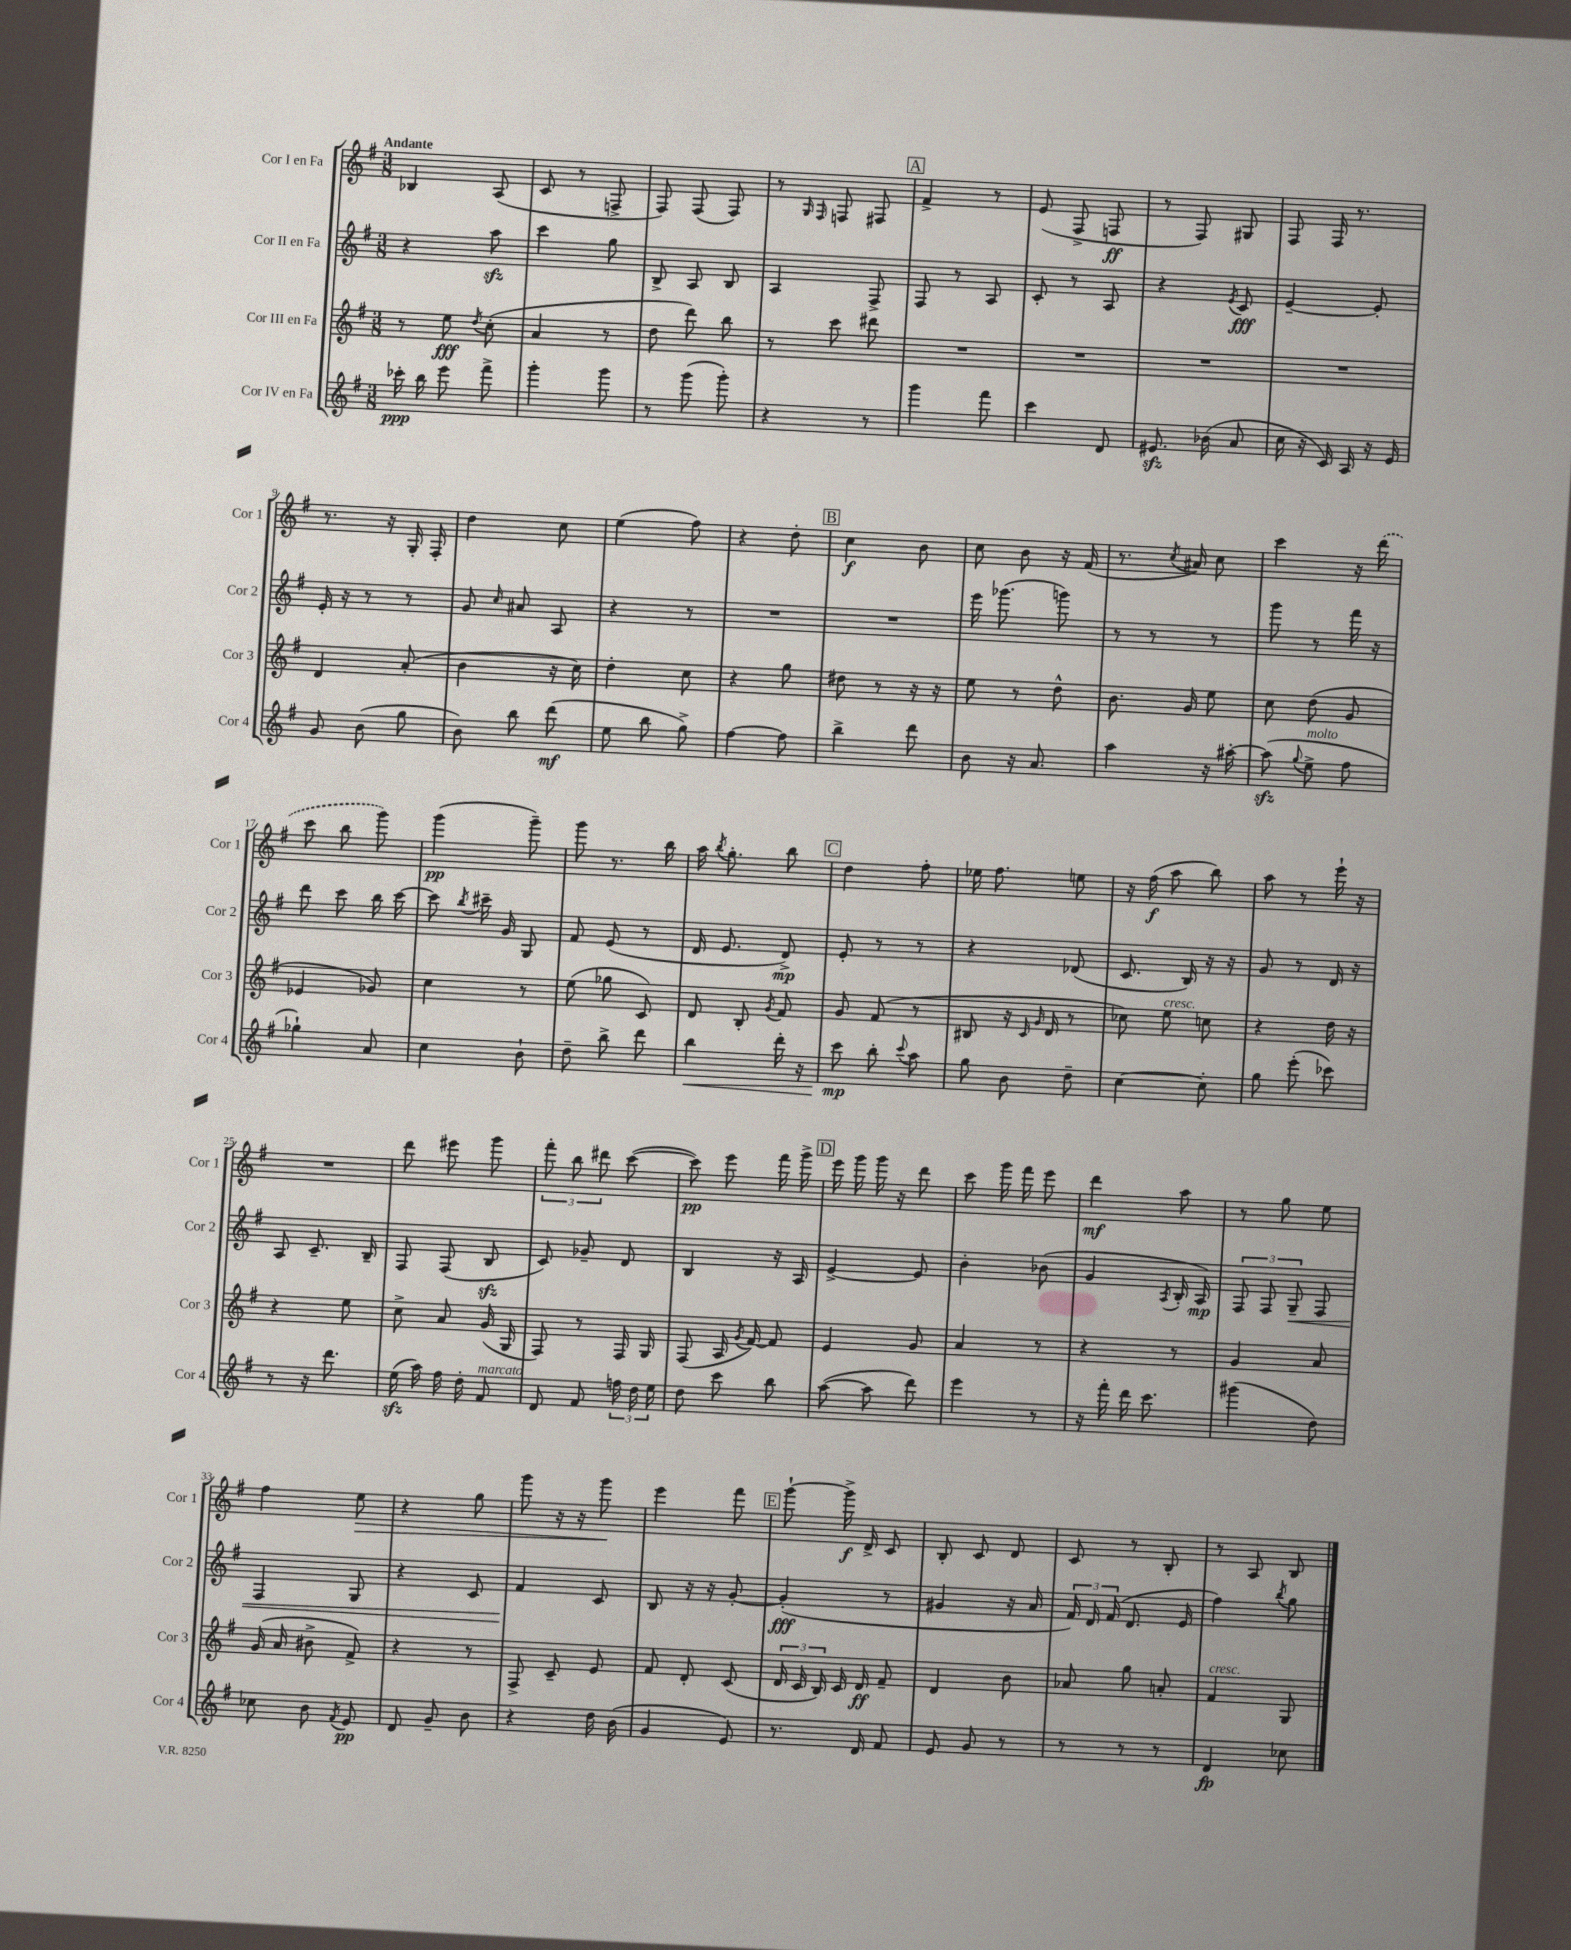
<<
\new StaffGroup <<
\new Staff = "s0" \with { instrumentName = "Cor I en Fa" shortInstrumentName = "Cor 1" } {
    \clef treble \key g \major \numericTimeSignature \time 3/8 \tempo "Andante"
    \autoBeamOff bes4 a8( |
    c'8 r8 f8-> |
    fis8) fis8( fis8) |
    r8 \grace { g16 fis16 } f8 fis8 |
    \mark \markup { \box "A" } fis'4-> r8 |
    e'8( fis8-> f8\ff |
    r8 fis8) gis8 |
    fis8 fis16 r8. |
    r8. r16 g16-. fis16-. |
    d''4 c''8 |
    e''4( fis''8) |
    r4 d''8-. |
    \mark \markup { \box "B" } c''4\f b'8 |
    c''8 b'8 r16 fis'16( |
    r8. \acciaccatura { c''8 } ais'16) c''8 |
    c'''4 r16 \once \slurDashed d'''16( |
    c'''8 b''8 g'''8) |
    g'''4\pp( g'''8--) |
    g'''8 r8. b''16 |
    a''16 \acciaccatura { b''8 } g''8.-. b''8 |
    \mark \markup { \box "C" } d''4 fis''8-. |
    ees''16 fis''8. e''8 |
    r16 fis''16\f( a''8 b''8) |
    a''8 r8 e'''16-! r16 |
    R4. |
    d'''8 eis'''8 g'''8 |
    \tuplet 3/2 { fis'''8-. b''8 dis'''8 } c'''8~( |
    c'''8\pp) e'''8 fis'''16 g'''16-> |
    \mark \markup { \box "D" } e'''16 g'''16 g'''16 r16 d'''8 |
    c'''8 g'''16 fis'''16 e'''8 |
    d'''4\mf a''8 |
    r8 g''8 e''8 |
    fis''4 e''8\> |
    r4 g''8 |
    g'''8 r16 r16 g'''8\! |
    e'''4 fis'''8 |
    \mark \markup { \box "E" } g'''8~-! g'''16->\f d'16-> c'8 |
    b8-. c'8 d'8 |
    c'8 r8 b8-. |
    r8 a8 b8 \bar "|." |
}
\new Staff = "s1" \with { instrumentName = "Cor II en Fa" shortInstrumentName = "Cor 2" } {
    \clef treble \key g \major \numericTimeSignature \time 3/8
    \autoBeamOff r4 a''8\sfz |
    c'''4 g''8 |
    b8-> a8 b8 |
    a4 fis8-> |
    \mark \markup { \box "A" } fis8 r8 a8 |
    c'8-. r8 a8 |
    r4 \acciaccatura { e'8 } c'8\fff |
    e'4~-- e'8-. |
    e'16-. r16 r8 r8 |
    g'8 \grace { c''16 } ais'8 a8 |
    r4 r8 |
    R4. |
    \mark \markup { \box "B" } R4. |
    e'''16 ges'''8.( g'''8) |
    r8 r8 r8 |
    g'''8 r8 fis'''16 r16 |
    d'''8 c'''8 b''16 c'''16~ |
    c'''8 \acciaccatura { b''8 } cis'''16-- g'16 g8 |
    fis'8 e'8( r8 |
    d'16 e'8. d'8->\mp) |
    \mark \markup { \box "C" } e'8-. r8 r8 |
    r4 des'8( |
    c'8. b16) r16 r16 |
    g'8 r8 d'16 r16 |
    a8 c'8.-- b16-- |
    fis8 fis8( b8\sfz |
    c'8) ges'8-- d'8 |
    b4 r16 a16 |
    \mark \markup { \box "D" } e'4~-> e'8 |
    b'4-. bes'8( |
    g'4 \acciaccatura { a8 } b16-. a16\mp) |
    \tuplet 3/2 { fis8 fis8 g8--\< } fis8 |
    fis4 g8 |
    r4 c'8 |
    fis'4\! c'8 |
    b8 r16 r16 g'8~-. |
    \mark \markup { \box "E" } g'4-.\fff( r8 |
    gis'4 r16 a'16 |
    \tuplet 3/2 { fis'16) d'16 fis'16( } d'8. e'16 |
    fis''4) \acciaccatura { b''8 } g''8 \bar "|." |
}
\new Staff = "s2" \with { instrumentName = "Cor III en Fa" shortInstrumentName = "Cor 3" } {
    \clef treble \key g \major \numericTimeSignature \time 3/8
    \autoBeamOff r8 e''8\fff \acciaccatura { d''8 } c''8-.( |
    a'4 r8 |
    d''8 d'''8) b''8 |
    r8 c'''8 dis'''8 |
    \mark \markup { \box "A" } R4. |
    R4. |
    R4. |
    R4. |
    d'4 a'8-.( |
    b'4 r16 c''16) |
    d''4-. c''8 |
    r4 g''8 |
    \mark \markup { \box "B" } dis''8 r8 r16 r16 |
    e''8 r8 d''8-^ |
    b'8. g'16 e''8 |
    c''8 d''8( g'8 |
    ees'4 ges'8) |
    c''4 r8 |
    e''8( ges''8 c'8) |
    d'8 b8-. \acciaccatura { g'8 } fis'8 |
    \mark \markup { \box "C" } g'8 fis'8( r8 |
    bis8 r16 \grace { c'16 g'16 } d'16 r8 |
    ces''8) e''8^\markup { \italic "cresc." } c''8 |
    r4 d''16 r16 |
    r4 e''8 |
    c''8-> a'8 g'16( g16 |
    fis8) r8 fis16 g16 |
    fis8( a16 \acciaccatura { g'8 } fis'16~) fis'8 |
    \mark \markup { \box "D" } e'4 g'8 |
    a'4 r8 |
    r4 r8 |
    g'4 a'8 |
    g'16( a'16 bis'8-> fis'8->) |
    r4 r8 |
    fis8-> c'8-- e'8 |
    fis'8 d'8-. c'8( |
    \mark \markup { \box "E" } \tuplet 3/2 { d'16 c'16 b16) } c'16 d'16\ff fis'8-- |
    d'4 b'8 |
    aes'8 g''8 a'8-. |
    fis'4^\markup { \italic "cresc." } g8 \bar "|." |
}
\new Staff = "s3" \with { instrumentName = "Cor IV en Fa" shortInstrumentName = "Cor 4" } {
    \clef treble \key g \major \numericTimeSignature \time 3/8
    \autoBeamOff ces'''16-.\ppp b''16 e'''8 fis'''8-> |
    g'''4-. g'''8 |
    r8 g'''8( g'''8-.) |
    r4 r8 |
    \mark \markup { \box "A" } g'''4 fis'''8 |
    c'''4 d'8 |
    eis'8.\sfz bes'16( a'8 |
    c''16 r16 c'16) a16 r16 e'16 |
    g'8 b'8( g''8 |
    b'8) b''8 d'''8\mf( |
    e''8 b''8 g''8->) |
    fis''4~ fis''8 |
    \mark \markup { \box "B" } b''4-> d'''8 |
    b'8 r16 a'8. |
    a''4 r16 ais''16~-. |
    ais''8\sfz( \appoggiatura { g''8 } e''8->^\markup { \italic "molto" } fis''8 |
    ges''4-!) a'8 |
    c''4 b'8-! |
    d''8-- b''8-> d'''8 |
    b''4\< d'''16-. r16 |
    \mark \markup { \box "C" } c'''8\mp\! b''8-. \appoggiatura { c'''8 } a''8 |
    g''8 b'8 d''8-- |
    c''4~ c''8-. |
    g''8 e'''8-.( ces'''8) |
    r8 r16 d'''8. |
    e''16\sfz( a''16) fis''16 d''16-. fis'8^\markup { \italic "marcato" } |
    d'8 fis'8 \tuplet 3/2 { f''16 d''16 e''16 } |
    d''8 c'''8 b''8 |
    \mark \markup { \box "D" } a''8~( a''8 d'''8) |
    e'''4 r8 |
    r16 fis'''16-. d'''16 c'''8. |
    gis'''4( d''8) |
    ces''8 b'8 \acciaccatura { fis'8 } e'8\pp |
    d'8 g'8-- b'8 |
    r4 d''16 b'16( |
    g'4 e'8) |
    \mark \markup { \box "E" } r8. d'16 fis'8 |
    e'8 g'8 r8 |
    r8 r8 r8 |
    d'4\fp ces''8 \bar "|." |
}
>>
>>
